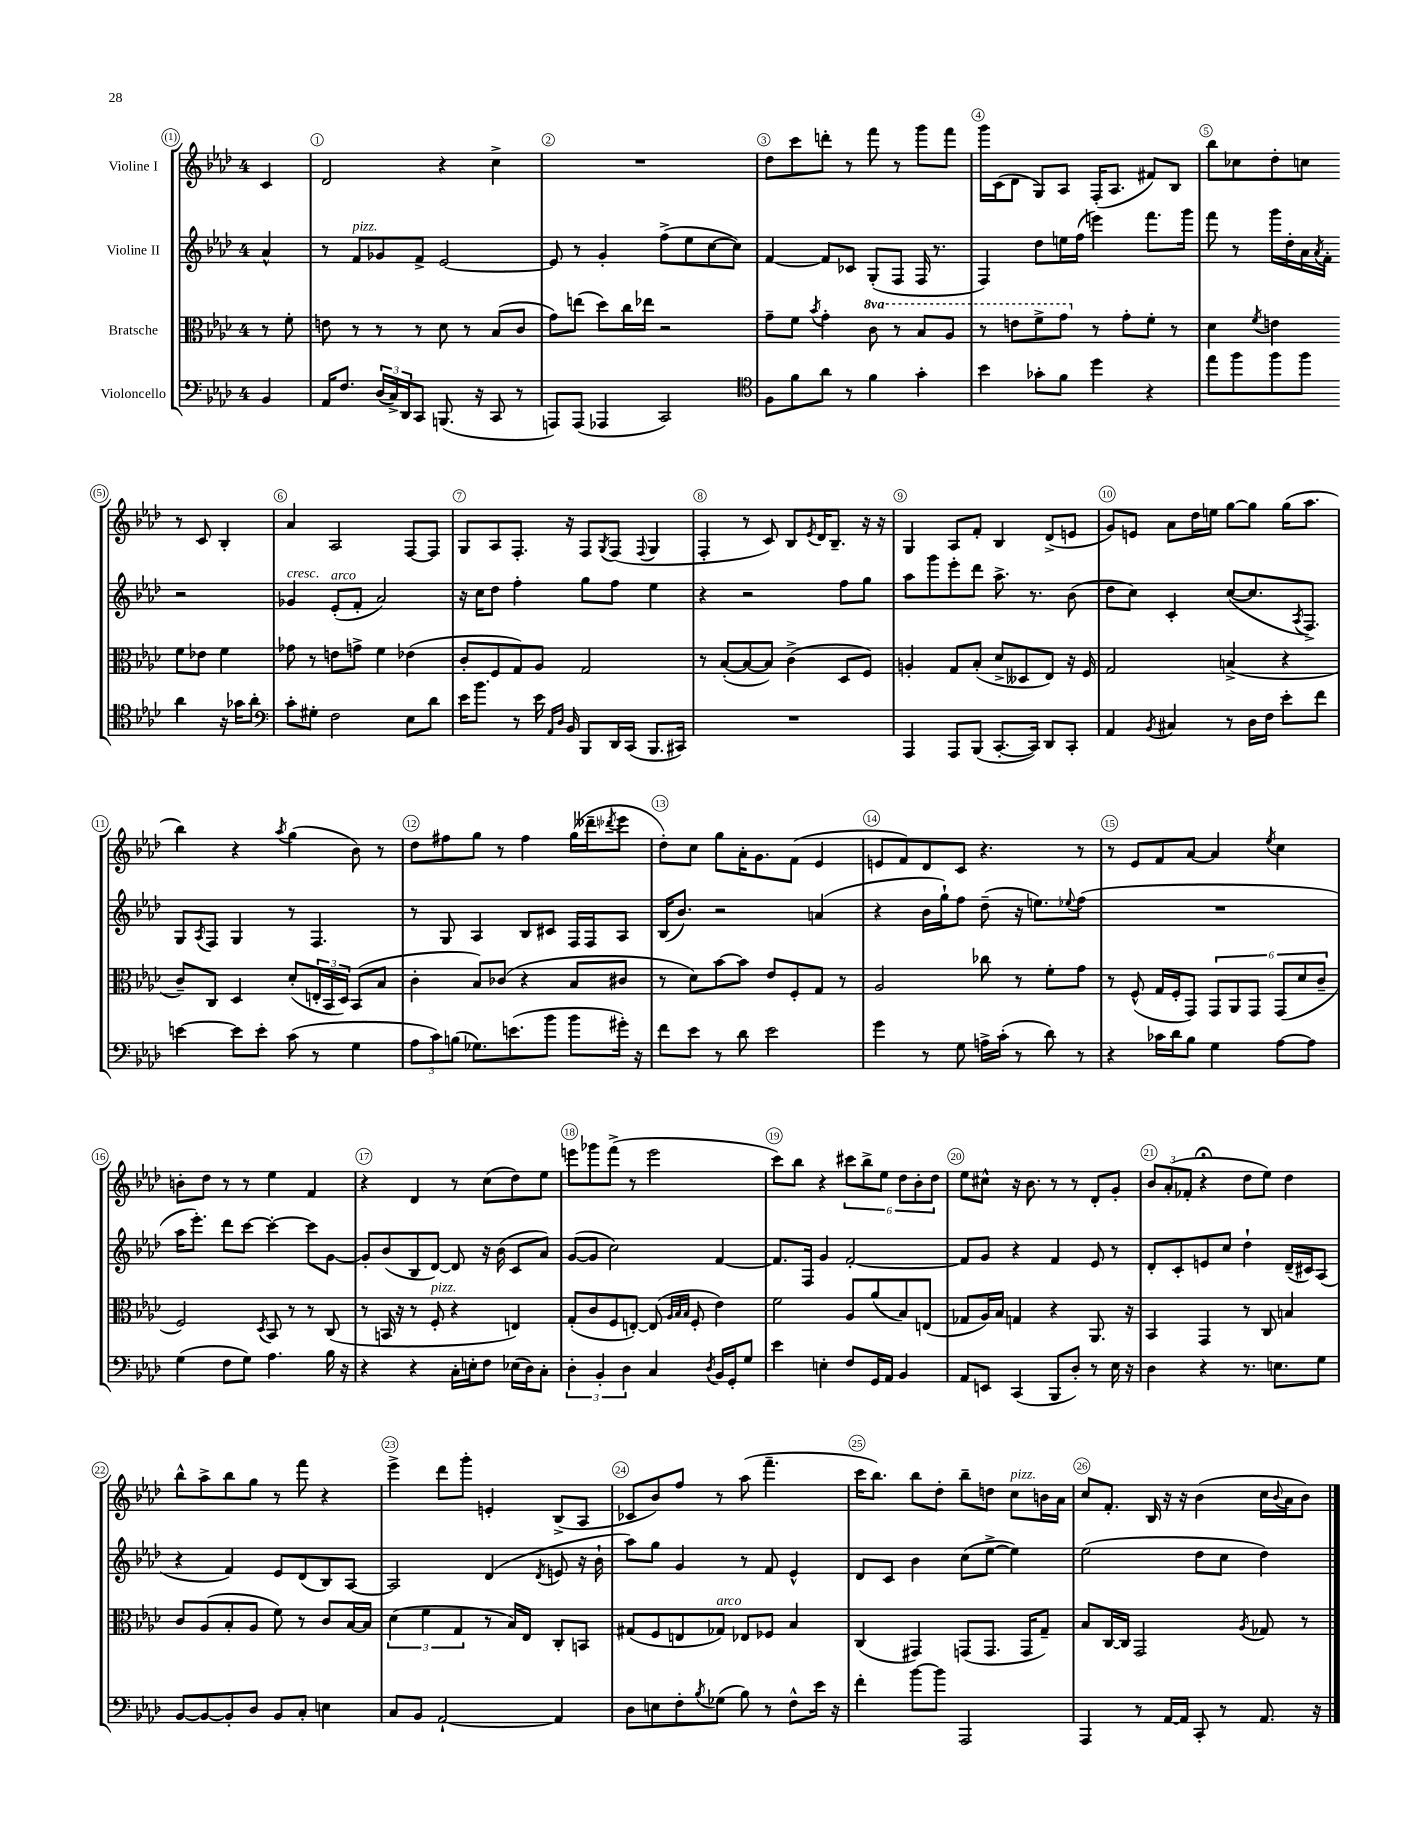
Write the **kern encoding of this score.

**kern	**kern	**kern	**kern
*part4	*part3	*part2	*part1
*staff4	*staff3	*staff2	*staff1
*I"Violoncello	*I"Bratsche	*I"Violine II	*I"Violine I
*clefF4	*clefC3	*clefG2	*clefG2
*k[b-e-a-d-]	*k[b-e-a-d-]	*k[b-e-a-d-]	*k[b-e-a-d-]
*M4/4	*M4/4	*M4/4	*M4/4
=	=	=	=
4BB-/	8r	4a-^^/	4c/
.	8f'\	.	.
=1	=1	=1	=1
16AA-/KL	8en\	8r	2d-/
8.F/J	.	.	.
!	!	!LO:TX:a:i:t=pizz.	!
.	8r	8f/L	.
(24D-/LL	8r	8g-X/	.
24C^/)	.	.	.
24DD-/J	.	.	.
8CC/J	8r	8f^/J	.
(8.BBBn/	8d-\	[2e-/	4r
.	8r	.	.
16r	.	.	.
8CC/	(8B-/L	.	4cc^\
8r	8c/J	.	.
=2	=2	=2	=2
8AAAn/L)	8g\L)	8e-/]	1r
(8AAA/J	(8een\J	8r	.
4AAA-X/	8dd-\L)	4g'/	.
.	16cc\L	.	.
.	16ee-X\JJ	.	.
2CC/)	2r	(8ff^\L	.
.	.	8ee-\	.
.	.	[8cc\	.
.	.	8cc\J])	.
=3	=3	=3	=3
*clefC4	*	*	*
8F\L	8g~\L	[4f/	8dd-\L
8f\	8f\J	.	8ccc\
.	8qb-/	.	.
8a-\J	4g'\	8f/L]	8dddn'\J
8r	.	8c-X/J	8r
*	*8va	*	*
4f\	8cc\	(8G'/L	8fff\
.	8r	8F/J	8r
4g'\	8b-/L	16F/	8ggg\L
.	.	8.r	.
.	8a-/J	.	8fff\J
=4	=4	=4	=4
4b-\	8r	4F/)	16ggg\LL
.	.	.	(16c\J
.	8een\L	.	8d-\J
8g-X'\L	8ff^\	8dd-\L	8G/L)
8f\J	8gg\J	16een\L	8A-/J
.	.	(16ff\JJ	.
*	*X8va	*	*
4dd-\	8r	4eeen\)	(16F'/KL
.	.	.	8.A-/J
.	8g'\L	.	.
4r	8f'\J	8.fff\L	8f#X/L)
.	8r	.	8B-/J
.	.	16ggg\Jk	.
=5	=5	=5	=5
8ee-\L	4d-\	8fff\	8bb-\L
8ff\	.	8r	8cc-X\
.	8qf/	.	.
8ff\	4en\	16ggg\LL	8dd-'\
.	.	16dd-'\	.
8ff\J	.	16a-\	8ccn\J
.	.	8qa-/	.
.	.	16f'\JJ	.
4a-\	8f\L	2r	8r
.	8e-X\J	.	8c/
16r	4f\	.	4B-'/
16g-X\KL	.	.	.
8a-'\J	.	.	.
!!LO:LB:g=z
=6	=6	=6	=6
*clefF4	*	*	*
!	!	!LO:TX:a:i:t=cresc.	!
8c'\L	8g-X\	4g-X/	4a-/
8G#X'\J	8r	.	.
!	!	!LO:TX:a:i:t=arco	!
2F\	8en\L	(8e-'/L	2A-/
.	8gn^\J	8f'/J	.
.	4f\	2a-/)	.
8E-\L	(4e-X\	.	[8F/L
8d-\J	.	.	8F/J]
=7	=7	=7	=7
16e-\KL	8c'/L	16r	8G/L
8.b-\J	.	16cc\KL	.
.	8F/	8dd-\J	8A-/
8r	8G/)	4ff'\	8.F'/J
16e-\	8A-/J	.	.
16qqAA-/LL	.	.	.
16qqD-/JJ	.	.	.
16BB-/	.	.	16r
8BBB-/L	2G/	8gg\L	8F/L
.	.	.	8qG/
16DD-/L	.	8ff\J	(8F/J
(16CC/JJ	.	.	.
.	.	.	8qqF/
8.BBB-/L	.	4ee-\	4G/
16CC#X/Jk)	.	.	.
=8	=8	=8	=8
1r	8r	4r	4F'/
.	([8B-'/L	.	.
.	8B-/_	2r	8r
.	8B-/J])	.	8c/)
.	(4c^\	.	8B-/L
.	.	.	8qe-/
.	.	.	16d-/K
.	.	.	8.B-~/J
.	8D-/L	8ff\L	.
.	8F/J)	8gg\J	16r
.	.	.	16r
=9	=9	=9	=9
4AAA-/	4An'/	8aa-\L	4G/
.	.	8ggg\	.
8AAA-/L	8G/L	8eee-'\	8A-/L
(8BBB-/J	(8B-'/J	8ddd-\J	8f'/J
[8.CC'/L	8d-^/L	8.aa-^\	4B-/
.	8D--X/	.	.
16CC/Jk])	.	8.r	.
8DD-/L	8E-/J)	.	(8d-^/L
8CC'/J	16r	(8b-\	8en/J
.	16F/	.	.
=10	=10	=10	=10
4AA-/	2G/	8dd-\L	8g/L)
.	.	8cc\J)	8en/J
8qBB-/	.	.	.
4C#X/	.	4c'/	8a-\L
.	.	.	16dd-\L
.	.	.	16een\JJ
8r	(4Bn^/	([8cc/L	[8gg\L
16D-\LL	.	8.cc/]	8gg\J]
16F\JJ	.	.	.
8e-'\L	4r	.	(16gg\KL
.	.	8qA-/	.
.	.	8.F^/J)	8.aa-\J
8f\J	.	.	.
!!LO:LB:g=z
=11	=11	=11	=11
[4en\	8c~/L)	8G/L	4bb-\)
.	.	8qA-/	.
.	8C/J	8F/J	.
8e\L]	4D-/	4G/	4r
8e'\J	.	.	.
.	.	.	8qaa-/
(8c\	(8d-'/L	8r	(4gg\
8r	24En'/L	4.F/	.
.	24BB-/	.	.
.	24D-/JJ)	.	.
4G\	(8BB-/L	.	8b-\)
.	8B-/J	.	8r
=12	=12	=12	=12
12A-\L	4c'\	8r	8dd-\L
12c\)	.	.	.
.	.	8G/	8ff#X\
(12Bn\J	.	.	.
8.G-X\L)	8B-/L)	4A-/	8gg\J
.	(8c-X/J	.	8r
(8.en\	.	.	.
.	4r	8B-/L	4ff#\
8b-\J	.	8c#X/J	.
8b-\L	8B-/L	16F/LL	(16gg\LL
.	.	16F/J	16ddd--X~\J
.	.	.	8qddd-X/
16g#X'\Jk)	8c#X/J	8A-/J	8eee-\J
16r	.	.	.
=13	=13	=13	=13
8f\L	8r	(16B-/KL	8dd-'\L)
.	.	8.b-/J)	.
8e-\J	8d-\L)	.	8cc\J
8r	[8b-\	2r	8gg\L
8d-\	8b-\J]	.	16a-'\K
.	.	.	8.g\
2e-\	8e-/L	.	.
.	8F'/	.	(8f\J
.	8G/J	(4an/	4e-/
.	8r	.	.
=14	=14	=14	=14
4g\	2A-/	4r	8en/L
.	.	.	8f/)
8r	.	16b-\LL	8d-/
.	.	16gg`\J)	.
8G\	.	8ff\J	8c/J
16An^\LL	8cc-X\	(8dd-~\	4.r
(16c'\JJ	.	.	.
8r	8r	16r	.
.	.	8.een\L)	.
8d-\)	8f'\L	.	.
.	.	8qqee-X/	.
8r	8g\J	(8ff\J	8r
=15	=15	=15	=15
4r	8r	1r	8r
.	(8F^^/	.	8e-/L
16c-X\LL	16G/LL	.	8f/
16d-\J	16F'/J	.	.
8B-\J	8GG/J)	.	[8a-/J
4G\	12GG/L	.	4a-/]
.	12AA-/	.	.
.	12GG/J	.	.
.	.	.	8qee-/
[8A-\L	(12GG/L	.	4cc\
.	12d-/	.	.
8A-\J]	.	.	.
.	12c~/J	.	.
!!LO:LB:g=z
=16	=16	=16	=16
(4G\	2F/)	16aa-\KL	8bn'\L
.	.	8.eee-'\J)	.
.	.	.	8dd-\J
8F\L	.	8ddd-\L	8r
8G\J)	.	[8ccc\J	8r
.	8qD-/	.	.
4.A-\	8BB-/	4ccc'\_	4ee-\
.	8r	.	.
.	8r	8ccc\L]	4f/
16B-\	(8C/	[8g\J	.
16r	.	.	.
=17	=17	=17	=17
4r	8r	8g'/L]	4r
.	16BBn/	(8b-/	.
.	16r	.	.
4r	8r	8B-/	4d-/
!	!LO:TX:a:i:t=pizz.	!	!
.	8F'/	[8d-/J)	.
16C'\LL	4r	8d-/]	8r
16En'\J	.	.	.
8F\J	.	16r	(8cc\L
.	.	(16b-\	.
(16E-X\LL	4En/)	8c/L	8dd-\)
16D-\J)	.	.	.
8C'\J	.	8a-/J)	8ee-\J
=18	=18	=18	=18
6D-'\	(8G'/L	([8g/L	8eeen\L
.	8c/	8g/J]	8ggg-X\
6BB-'/	.	.	.
.	8F/	2cc\)	(8fff^\J
6D-\	.	.	.
.	[8En'/J)	.	8r
4C/	(8E/]	.	2eee\
.	32qqA-/LLL	.	.
.	32qqB-/	.	.
.	32qqB-/JJJ	.	.
.	8F'/	.	.
8qD-/	.	.	.
16BB-/LL	4e-\)	[4f/	.
16GG'/J	.	.	.
8G/J	.	.	.
=19	=19	=19	=19
4e-\	2f\	8.f/L]	8ccc\L)
.	.	.	8bb-\J
.	.	16F/Jk	.
4En'\	.	4g/	4r
8F/L	8A-/L	[2f'/	12ccc#X\L
.	.	.	12bb-^\
16GG/L	(8a-/	.	.
.	.	.	12ee-\J
16AA-/JJ	.	.	.
4BB-/	8B-/)	.	12dd-\L
.	.	.	12b-'\
.	(8En/J	.	.
.	.	.	12dd-\J
=20	=20	=20	=20
8AA-/L	8G-X/L	8f/L]	8ee-\L
8EEn/J	16A-/L)	8g/J	8cc#X^^\J
.	16B-/JJ	.	.
(4CC/	4Gn/	4r	16r
.	.	.	8.b-\
8BBB-/L	4r	4f/	8r
8D-'/J)	.	.	8r
8r	8.AA-/	8e-/	8d-'/L
16E-\	.	8r	8g'/J
16r	16r	.	.
=21	=21	=21	=21
4D-\	4BB-/	8d-'/L	12b-/L
.	.	.	(12a-'/
.	.	8c'/	.
.	.	.	12f-X'/J
4r	4GG/	8en/	4r;<
.	.	8cc/J	.
8.r	8r	4dd-`\	8dd-\L
.	8C/	.	8ee-\J)
8.En\L	.	.	.
.	4Bn/	(16d-~/LL	4dd-\
.	.	16c#X/J)	.
8G\J	.	(8A-/J	.
!!LO:LB:g=z
=22	=22	=22	=22
[8BB-/L	8c/L	4r	8bb-^^\L
8BB-/_	(8A-/	.	8aa-^\
8BB-'/]	8B-'/	4f/)	8bb-\
8D-/J	8A-/J	.	8gg\J
8BB-/L	8f\)	8e-/L	8r
8C'/J	8r	(8d-/	8fff\
4En\	8c/L	8B-/)	4r
.	[16B-/L	[8A-/J	.
.	16B-/JJ]	.	.
=23	=23	=23	=23
8C/L	(6d-\	2A-/]	4eee-^\
8BB-/J	.	.	.
.	6f\	.	.
[2AA-`/	.	.	8ddd-\L
.	6G/	.	.
.	.	.	8ggg'\J
.	8r	(4d-/	4en'/
.	16B-/LL)	.	.
.	16E-/JJ	.	.
.	.	8qd-/	.
4AA-/]	8C'/L	8en/	(8B-^/L
.	8BBn/J	16r	8A-/J
.	.	16b-`\	.
=24	=24	=24	=24
8D-\L	(8G#X/L	8aa-\L)	8c-X/L
8En\	8F/	8gg\J	8b-/)
8F'\	8En/	4g/	8ff/J
8qB-/	.	.	.
!	!LO:TX:a:i:t=arco	!	!
(8G-X\J	8G-X/J)	.	8r
8B-\)	8E-X/L	8r	(8aa-\
8r	8F-X/J	8f/	4.fff~\
8F^^\L	4B-/	4e-^^/	.
16e-\Jk	.	.	.
16r	.	.	.
=25	=25	=25	=25
4f'\	(4C/	8d-/L	16ccc\KL
.	.	.	8.bb-\J)
.	.	8c/J	.
[8b-\L	4GG#X/)	4b-\	8bb-\L
8b-\J]	.	.	8dd-'\J
2AAA-/	(8GGn/L	(8cc\L	8bb-~\L
.	8.GG/J	[8ee-^\J	8ddn\J
!	!	!	!LO:TX:a:i:t=pizz.
.	.	4ee-\])	8cc\L
.	16GG/KL	.	.
.	8G~/J)	.	16bn\L
.	.	.	16a-\JJ
=26	=26	=26	=26
4AAA-/	8B-/L	(2ee-\	8cc/L
.	[16C/L	.	8.f'/J
.	16C/JJ]	.	.
8r	2GG/	.	.
.	.	.	16B-/
[16AA-/LL	.	.	16r
16AA-/JJ]	.	.	16r
8CC'/	.	8dd-\L	(4b-\
8r	.	8cc\J	.
.	8qA-/	.	.
8.AA-/	8G-X/	4dd-\)	16cc\LL
.	.	.	8qqb-/
.	.	.	16a-\J
.	8r	.	8b-\J)
16r	.	.	.
==	==	==	==
*-	*-	*-	*-
